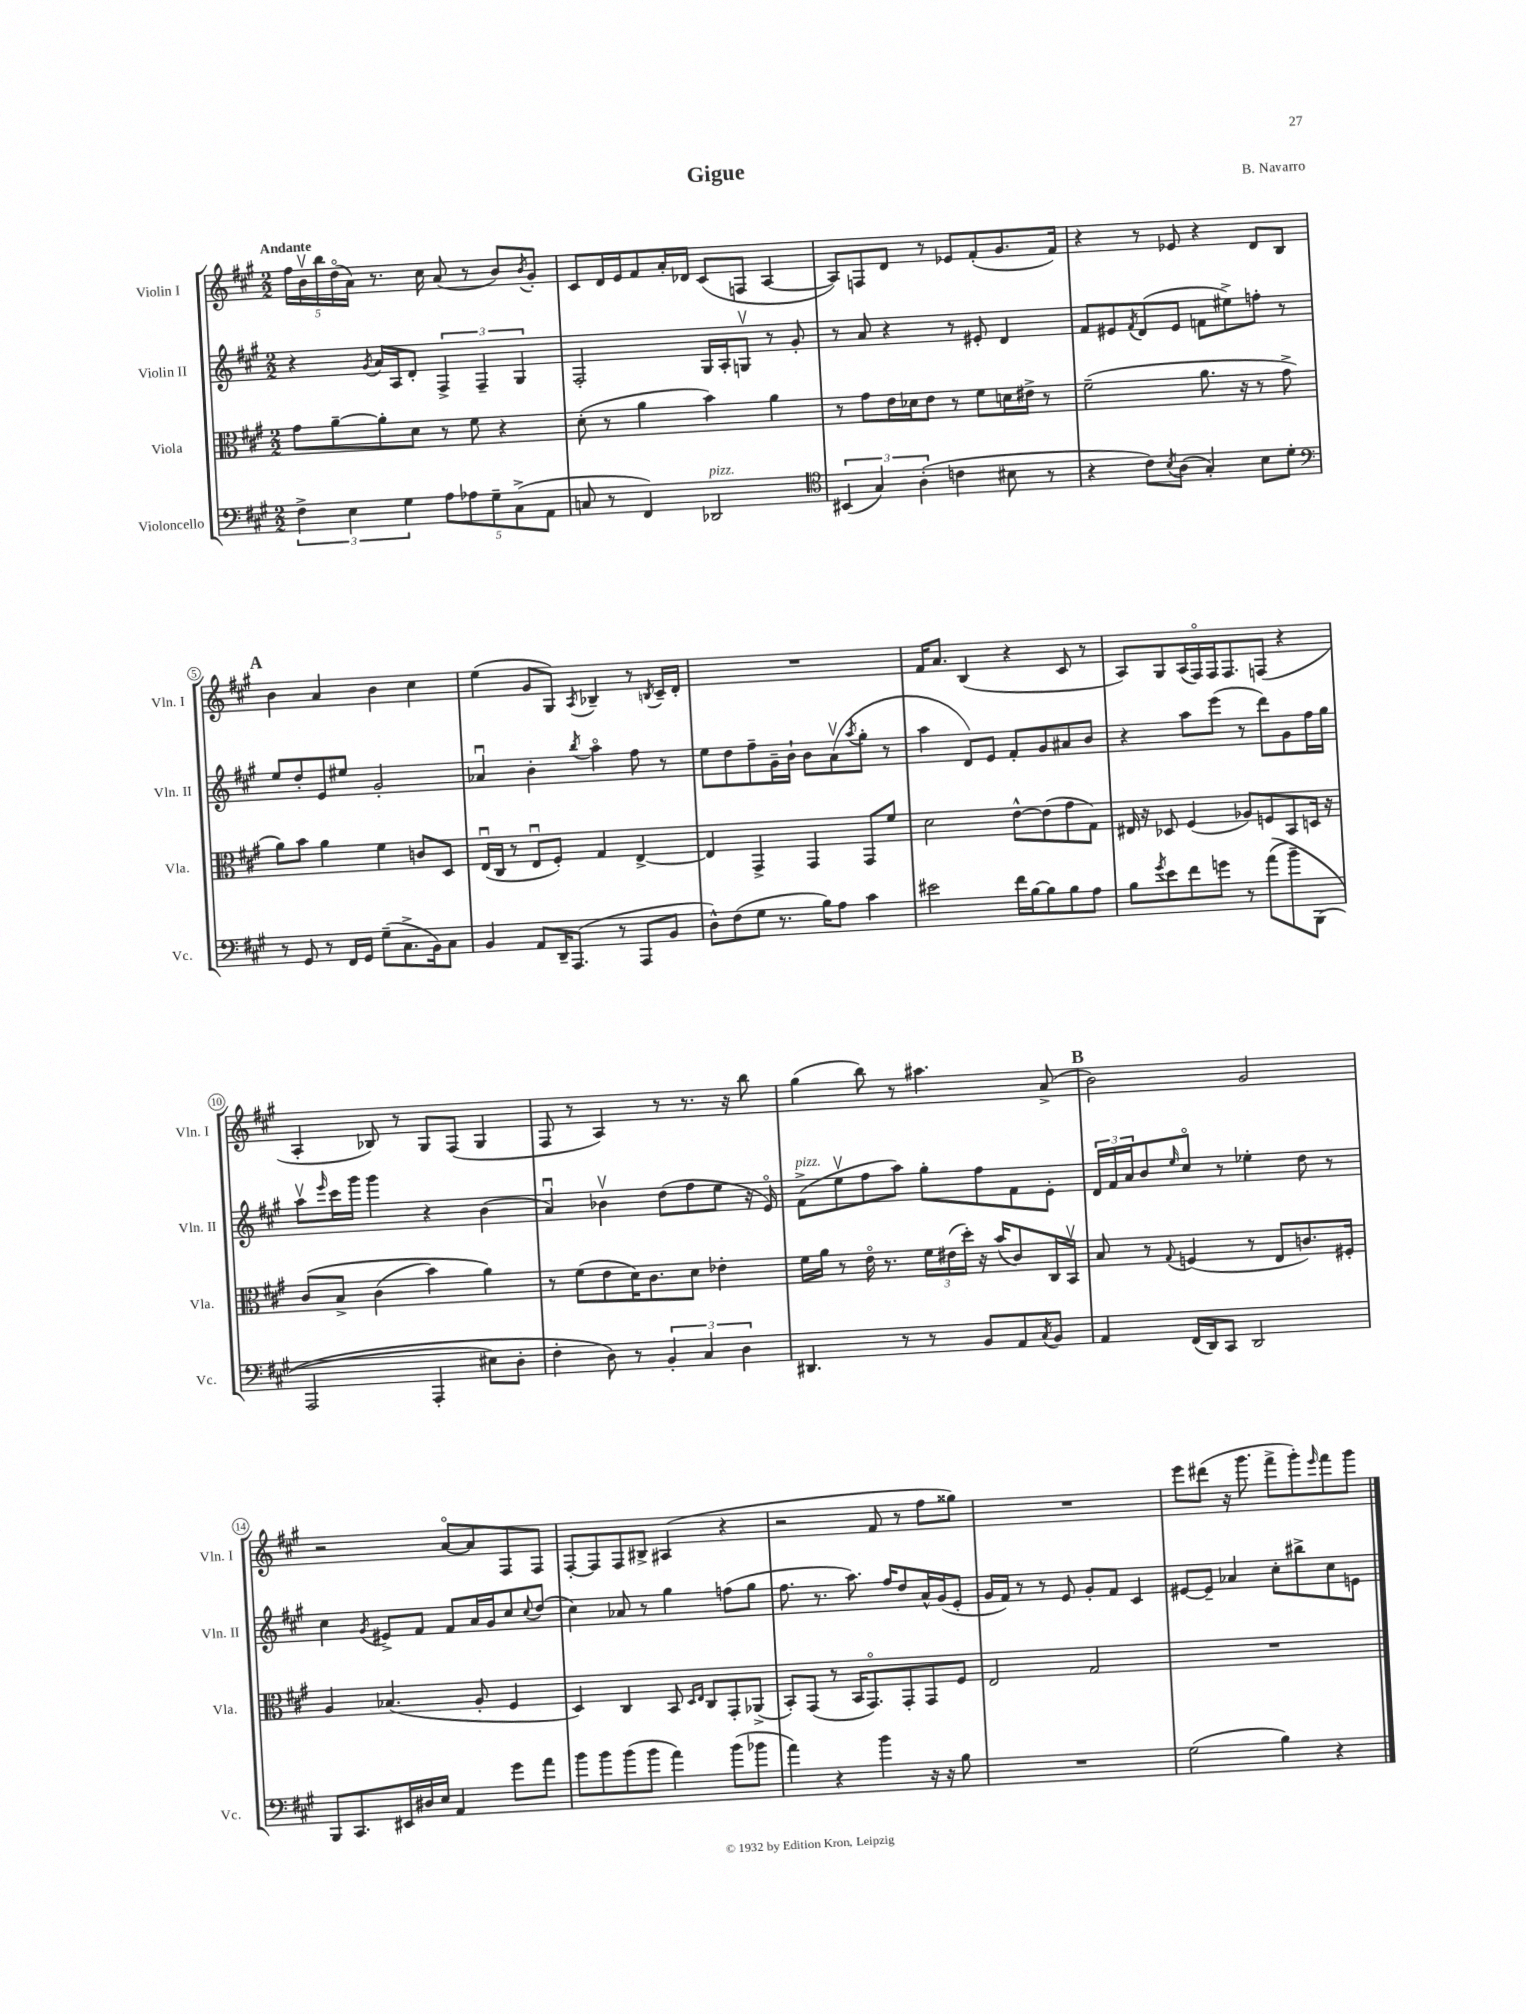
\header { title = "Gigue" composer = "B. Navarro" }
<<
\new StaffGroup <<
\new Staff = "s0" \with { instrumentName = "Violin I" shortInstrumentName = "Vln. I" } {
    \clef treble \key a \major \numericTimeSignature \time 2/2 \tempo "Andante"
    \tuplet 5/4 { fis''16 b'16\upbow b''16 d''16\flageolet( a'16) } r8. cis''16 a'8( r8 b'8) \acciaccatura { b'8 } gis'8-. |
    cis'8 d'16 e'16 fis'8 a'16-. des'16 cis'8( f8 a4~ |
    a8) f8 d'8 r8 ees'8 fis'8-.( gis'8. fis'16) |
    r4 r8 ees'8 r4 d'8 b8 |
    \mark \markup { \bold "A" } b'4 a'4 b'4 cis''4 |
    e''4( gis'8 gis8) \acciaccatura { a8 } bes4-- r8 \acciaccatura { b8 } cis'16-- d'16-. |
    R1 |
    fis'16 a'8. b4( r4 cis'8 r8 |
    a8) gis8 a16( fis16\flageolet) fis16 fis8. f8( r4 |
    a4-. bes8) r8 gis8 fis8( gis4 |
    fis8 r8 a4) r8 r8. r16 b''8 |
    gis''4( b''8) r8 ais''4. a'8->( |
    \mark \markup { \bold "B" } b'2) gis'2 |
    r2 a'8~\flageolet a'8 fis8 fis8 |
    fis8~-. fis8 fis8 bis8-> ais4( r4 |
    r2 fis'8 r8 fis''8 gisis''8) |
    R1 |
    e'''8 dis'''8( r16 gis'''8. fis'''8-> gis'''8-.) \grace { e'''16 } fis'''8 gis'''8 \bar "|." |
}
\new Staff = "s1" \with { instrumentName = "Violin II" shortInstrumentName = "Vln. II" } {
    \clef treble \key a \major \numericTimeSignature \time 2/2
    r4 \acciaccatura { gis'8 } a'16 a16 d'8-. \tuplet 3/2 { fis4-> fis4-- gis4 } |
    fis2-. gis16 a16-. g8\upbow r8 gis'8-. |
    r8 a'8 r4 r8 eis'8-. d'4 |
    fis'8 eis'8 \acciaccatura { fis'8 } d'8( eis'8 f'8 eis''8->) f''8-. r8 |
    \mark \markup { \bold "A" } e''8 d''8-. e'8 eis''8 gis'2-. |
    aes'4\downbow b'4-. \acciaccatura { b''8 } a''4\flageolet fis''8 r8 |
    e''8 d''8 fis''8-- gis'16-- b'16-! b'8 a'8\upbow( \acciaccatura { a''8 } gis''8-. r8 |
    a''4 d'8) e'8 fis'8-. gis'8 ais'8 b'8 |
    r4 a''8 e'''8( r8 d'''8) gis'8 fis''16 gis''16 |
    a''8\upbow \grace { e'''16 } cis'''16 gis'''16 gis'''4 r4 b'4( |
    a'4\downbow) bes'4\upbow d''8( fis''8 e''8 r16 e'16\flageolet) |
    fis'8->^\markup { \italic "pizz." }( e''8\upbow fis''8 a''8) gis''8-. fis''8 fis'8 e'8-. |
    \mark \markup { \bold "B" } \tuplet 3/2 { d'16 fis'16 a'16 } b'8 \grace { e''16 } cis''8\flageolet r8 ees''4-. d''8 r8 |
    cis''4 \acciaccatura { gis'8 } eis'8-> fis'8 fis'8 a'16 gis'16 cis''8 \appoggiatura { cis''8 } d''8( |
    cis''4) aes'8 r8 gis''4 f''8( gis''8 |
    fis''8. r8. a''8.) fis''16 d''8 a'16-^ gis'16( e'8-. |
    gis'16 fis'16) r8 r8 e'8 gis'8-. fis'8 cis'4 |
    eis'8~ eis'8-- aes'4 cis''8-. bis''8-> cis''8 e'8 \bar "|." |
}
\new Staff = "s2" \with { instrumentName = "Viola" shortInstrumentName = "Vla." } {
    \clef alto \key a \major \numericTimeSignature \time 2/2
    gis'8 a'8~-- a'8-. d'8 r8 fis'8 r4 |
    d'8-.( r8 a'4 b'4) a'4 |
    r8 gis'8 e'16 des'16 e'8 r8 fis'8 d'16 eis'16-> r8 |
    fis'2--( a'8. r16 r8 gis'8-> |
    \mark \markup { \bold "A" } a'8) b'8 a'4 fis'4 c'8 d8 |
    e16\downbow( cis16 r8 e8\downbow fis8-.) gis4 e4~-> |
    e4 gis,4-> gis,4 gis,8 fis'8 |
    d'2 e'8~-^ e'8( gis'8 gis8) |
    eis16 r16 des8 fis4( aes8) f8 b,8 d16 r16 |
    cis'8\( b8-> cis'4( b'4) a'4\) |
    r8 fis'8( e'8 d'16) cis'8. d'8 ees'4-. |
    fis'16 a'16 r8 e'16\flageolet r8. \tuplet 3/2 { fis'16 eis'16( d''16-.) } r16 b'16( cis'8) cis16 b,16\upbow |
    \mark \markup { \bold "B" } b8 r8 \appoggiatura { gis8 } f4( r8 e8 c'8.) fis16-. |
    a4 bes4.( a8-. fis4 |
    d4) cis4 b,8 \grace { d16 e16 } cis8 gis,8-. aes,8->( |
    b,8-.) gis,8( r8 b,16 gis,8.\flageolet) gis,8-. gis,8 fis8 |
    e2 gis2 |
    R1 \bar "|." |
}
\new Staff = "s3" \with { instrumentName = "Violoncello" shortInstrumentName = "Vc." } {
    \clef bass \key a \major \numericTimeSignature \time 2/2
    \tuplet 3/2 { fis4-> e4 gis4 } \tuplet 5/4 { a8 aes8 gis8-- cis8->( a,8 } |
    c8 r8 fis,4) des,2^\markup { \italic "pizz." } |
    \clef tenor \tuplet 3/2 { bis,4( gis4) a4-.( } c'4 bis8 r8 |
    r4 cis'8) \acciaccatura { b8 } a8( gis4-.) b8 d'8-. |
    \mark \markup { \bold "A" } \clef bass r8 gis,8 r8 fis,16 gis,16 gis8--( cis8.-> b,16) cis8 |
    b,4 a,8 d,16-- a,,8.( r8 a,,8 b,8 |
    d8-^) fis8( gis8 r8. b16) a8 cis'4 |
    eis'2 fis'16 b16~ b8 b8 a8 |
    b8 \acciaccatura { gis'8 } e'8 fis'8 g'8 r8 a'8(\( b'8--) b,,8( |
    a,,2 a,,4-. eis8) d8-. |
    fis4-. d8\) r8 \tuplet 3/2 { b,4-. cis4 d4 } |
    dis,4. r8 r8 b,8 a,8 \acciaccatura { cis8 } b,8 |
    \mark \markup { \bold "B" } a,4 fis,16( d,16) cis,8 d,2 |
    b,,8 cis,8. eis,16 dis16 e16 a,4 gis'8 a'8 |
    b'8 b'8 b'8( b'8 a'4) b'8( bes'8 |
    a'4) r4 b'4 r16 r16 b8 |
    R1 |
    gis2( b4) r4 \bar "|." |
}
>>
>>
\layout { \context { \Score \override BarNumber.stencil = #(make-stencil-circler 0.1 0.3 ly:text-interface::print) } }
